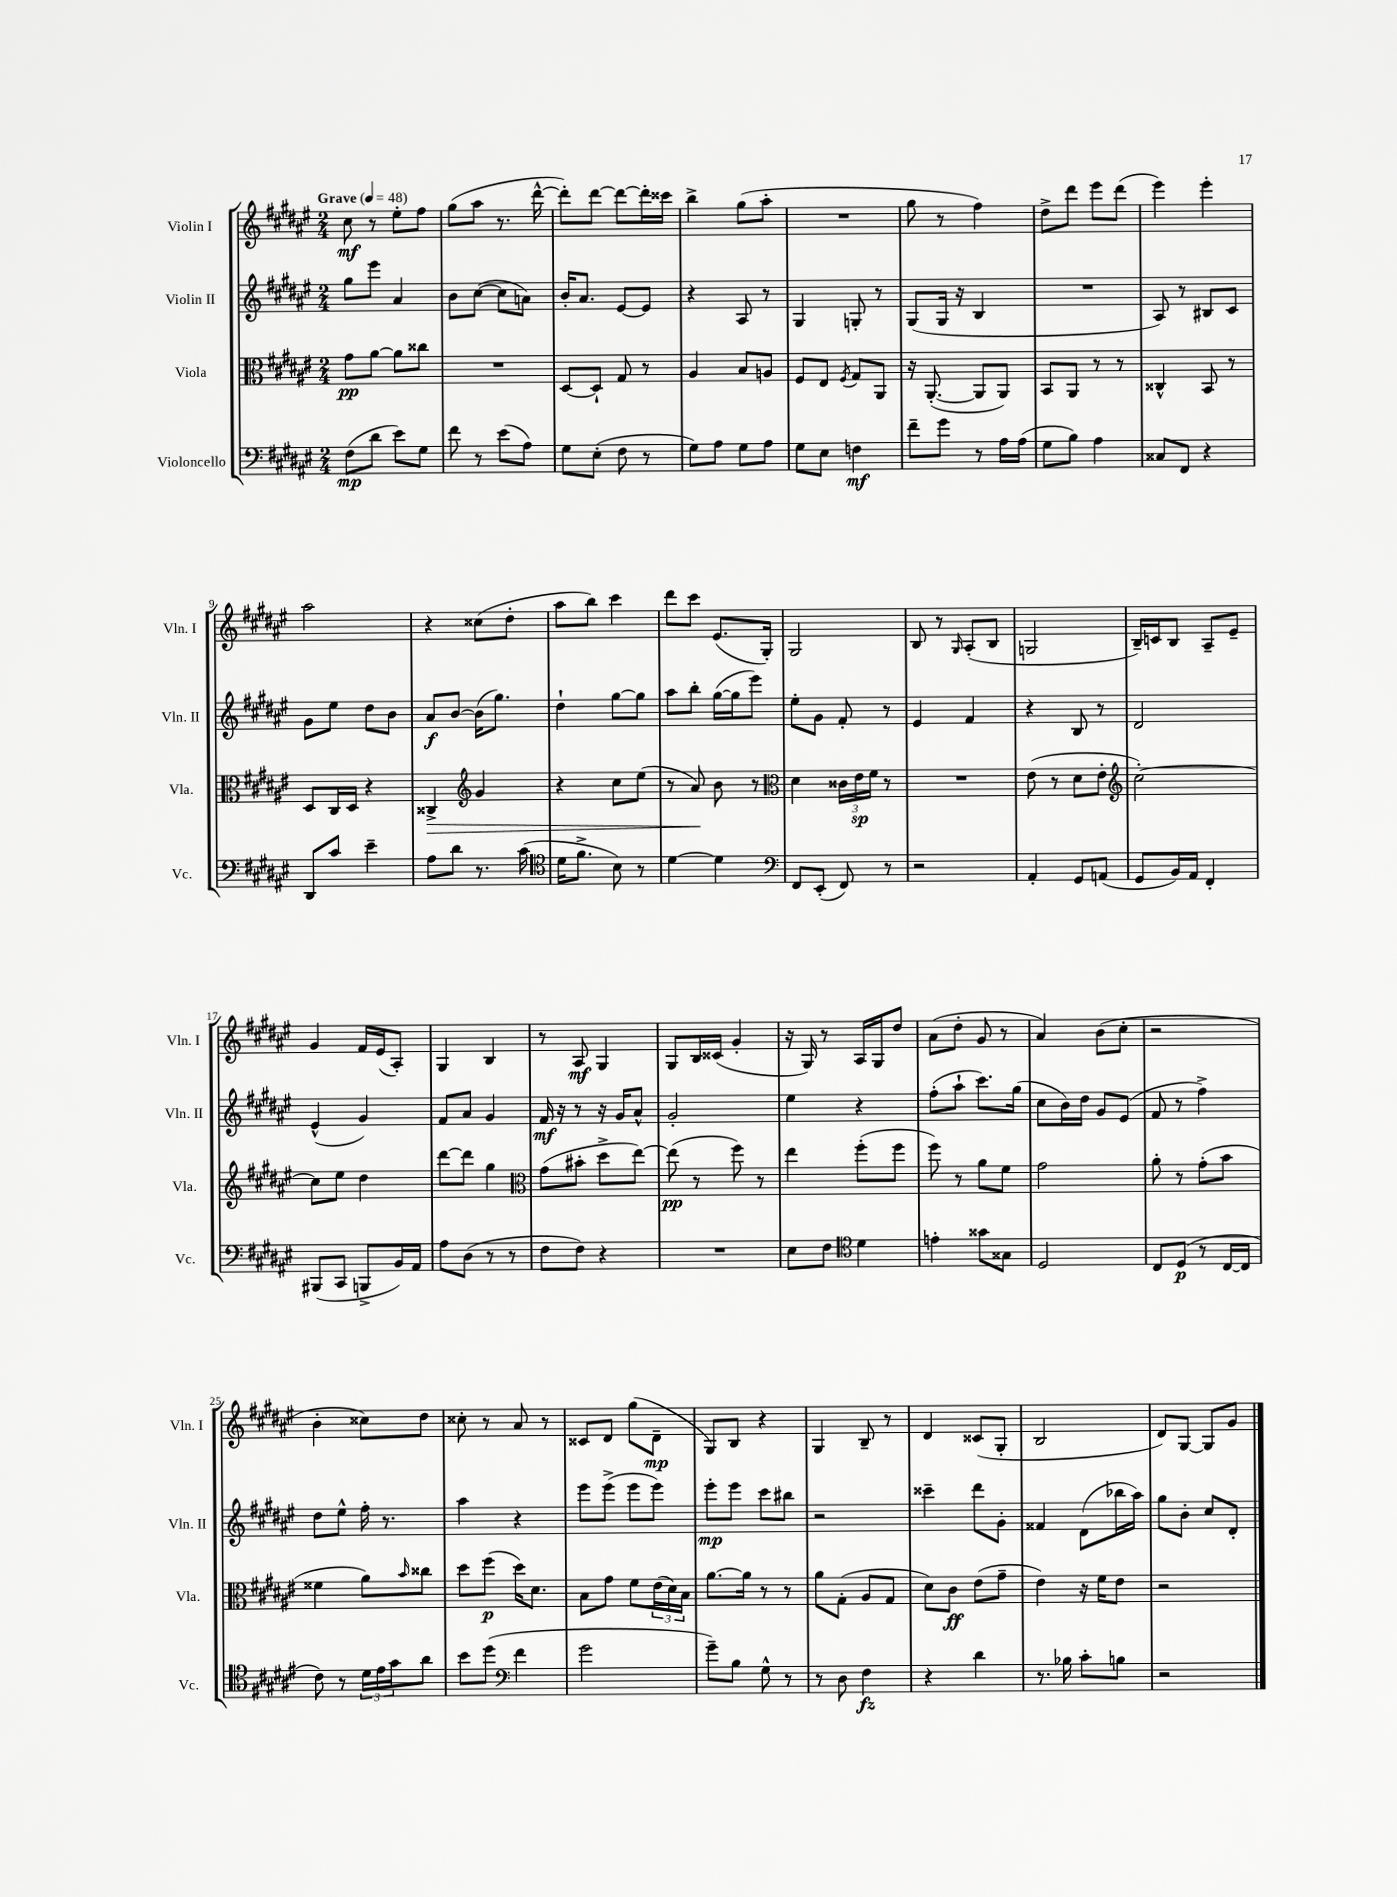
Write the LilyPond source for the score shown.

<<
\new StaffGroup <<
\new Staff = "s0" \with { instrumentName = "Violin I" shortInstrumentName = "Vln. I" } {
    \clef treble \key fis \major \numericTimeSignature \time 2/4 \tempo "Grave" 4 = 48
    cis''8\mf r8 eis''8-. fis''8 |
    gis''8( ais''8 r8. dis'''16~-^ |
    dis'''8-.) dis'''8~ dis'''8~ dis'''16-. cisis'''16 |
    b''4-> gis''8( ais''8-. |
    R2 |
    gis''8 r8 fis''4) |
    dis''8-> dis'''8 eis'''8 dis'''8( |
    eis'''4) eis'''4-. |
    ais''2 |
    r4 cisis''8( dis''8-. |
    ais''8 b''8) cis'''4 |
    dis'''8 cis'''8 eis'8.( gis16-.) |
    gis2 |
    b8 r8 \grace { gis16 } ais8-.( b8 |
    g2 |
    b16--) c'16 b8 ais8-- eis'8-- |
    gis'4 fis'16 eis'16( ais8-.) |
    gis4 b4 |
    r8 ais8\mf gis4 |
    gis8 b16 cisis'16( gis'4-. |
    r16 gis16) r8 ais16 gis16 dis''8 |
    ais'8( dis''8-. gis'8 r8 |
    ais'4) b'8( cis''8-. |
    r2 |
    b'4-. cisis''8) dis''8 |
    cisis''8-. r8 ais'8 r8 |
    cisis'8 dis'8 gis''8( dis'8--\mp |
    gis8) b8 r4 |
    gis4 b8-- r8 |
    dis'4 cisis'8( gis8-. |
    b2 |
    dis'8) gis8~ gis8 gis'8 \bar "|." |
}
\new Staff = "s1" \with { instrumentName = "Violin II" shortInstrumentName = "Vln. II" } {
    \clef treble \key fis \major \numericTimeSignature \time 2/4
    gis''8 eis'''8 ais'4 |
    b'8 cis''8~( cis''8 a'8) |
    b'16-. ais'8. eis'8~ eis'8 |
    r4 ais8 r8 |
    gis4 g8-. r8 |
    gis8( gis16 r16 b4 |
    R2 |
    ais8) r8 bis8 cis'8 |
    gis'8 eis''8 dis''8 b'8 |
    ais'8\f b'8~ b'16( gis''8.) |
    dis''4-! gis''8~ gis''8 |
    ais''8 b''8-. gis''16~( gis''16 eis'''8) |
    eis''8-. gis'8 fis'8-. r8 |
    eis'4 fis'4 |
    r4 b8 r8 |
    dis'2 |
    eis'4-^( gis'4) |
    fis'8 ais'8 gis'4 |
    fis'16\mf r16 r8 r16 gis'16 ais'8-^ |
    gis'2-. |
    eis''4 r4 |
    fis''8-.( ais''8-! cis'''8.) gis''16( |
    cis''8 b'16) dis''16 gis'8 eis'8( |
    fis'8 r8 fis''4->) |
    dis''8 eis''8-^ fis''16-. r8. |
    ais''4 r4 |
    eis'''8 eis'''8->( eis'''8 eis'''8) |
    eis'''8-.\mp eis'''8 cis'''8 bis''8 |
    r2 |
    cisis'''4-- dis'''8 gis'8-. |
    fisis'4 dis'8( bes''16 ais''16) |
    gis''8 b'8-. cis''8 dis'8-. \bar "|." |
}
\new Staff = "s2" \with { instrumentName = "Viola" shortInstrumentName = "Vla." } {
    \clef alto \key fis \major \numericTimeSignature \time 2/4
    gis'8\pp ais'8~ ais'8 cisis''8 |
    R2 |
    dis8~ dis8-! gis8 r8 |
    ais4 b8 a8 |
    fis8 eis8 \acciaccatura { fis8 } gis8 ais,8 |
    r16 ais,8.~-.( ais,8 ais,8) |
    b,8 ais,8 r8 r8 |
    cisis4-^ b,8 r8 |
    dis8 cis16 dis16 r4 |
    cisis4->\> \clef treble gis'4 |
    r4 cis''8 eis''8( |
    r8 ais'8\!) b'8 r8 |
    \clef alto dis'4 \tuplet 3/2 { cisis'16 eis'16\sp fis'16 } r8 |
    R2 |
    eis'8( r8 dis'8 eis'8-. |
    \clef treble cis''2~-.) |
    cis''8 eis''8 dis''4 |
    dis'''8~ dis'''8 gis''4 |
    \clef alto gis'8( bis'8-. dis''8-> eis''8~) |
    eis''8\pp( r8 fis''8) r8 |
    eis''4 fis''8-.( fis''8 |
    fis''8) r8 ais'8 fis'8 |
    gis'2 |
    ais'8-. r8 gis'8-.( b'8 |
    fisis'4 ais'8) \grace { b'16 } cisis''8 |
    dis''8 fis''8\p( dis''16) dis'8. |
    b8 gis'8 fis'8 \tuplet 3/2 { eis'16( dis'16) b16 } |
    ais'8.~ ais'16 r8 r8 |
    ais'8 gis8-.( ais8 gis8 |
    dis'8) cis'8\ff eis'8( gis'8-- |
    eis'4) r16 fis'16 eis'8 |
    r2 \bar "|." |
}
\new Staff = "s3" \with { instrumentName = "Violoncello" shortInstrumentName = "Vc." } {
    \clef bass \key fis \major \numericTimeSignature \time 2/4
    fis8\mp( dis'8 eis'8) gis8 |
    fis'8 r8 eis'8( ais8) |
    gis8 eis8-.( fis8 r8 |
    gis8) ais8 gis8 ais8 |
    gis8 eis8 f4\mf |
    fis'8-- gis'8 r8 ais16 ais16( |
    gis8 b8) ais4 |
    cisis8 fis,8 r4 |
    dis,8 cis'8 eis'4-- |
    ais8 dis'8 r8. cis'16( |
    \clef tenor dis'16 fis'8.-> b8) r8 |
    dis'4~ dis'4 |
    \clef bass fis,8 eis,8-.( fis,8) r8 |
    r2 |
    ais,4-. gis,8 a,8( |
    gis,8 b,16) ais,16 fis,4-. |
    bis,,8( cis,8 b,,8-> b,16) ais,16 |
    ais8 dis8( r8 r8 |
    fis8 fis8) r4 |
    R2 |
    eis8 fis8 \clef tenor dis'4 |
    e'4-. gisis'8 gisis8 |
    dis2 |
    cis8 dis8\p( r8 cis16~ cis16 |
    cis'8) r8 \tuplet 3/2 { dis'16 eis'16 gis'16 } ais'8 |
    b'8 dis''8( \clef bass fis'4 |
    gis'2 |
    gis'8--) b8 gis8-^ r8 |
    r8 dis8 fis4\fz |
    r4 dis'4 |
    r8. bes16 cis'8-. b8 |
    r2 \bar "|." |
}
>>
>>
